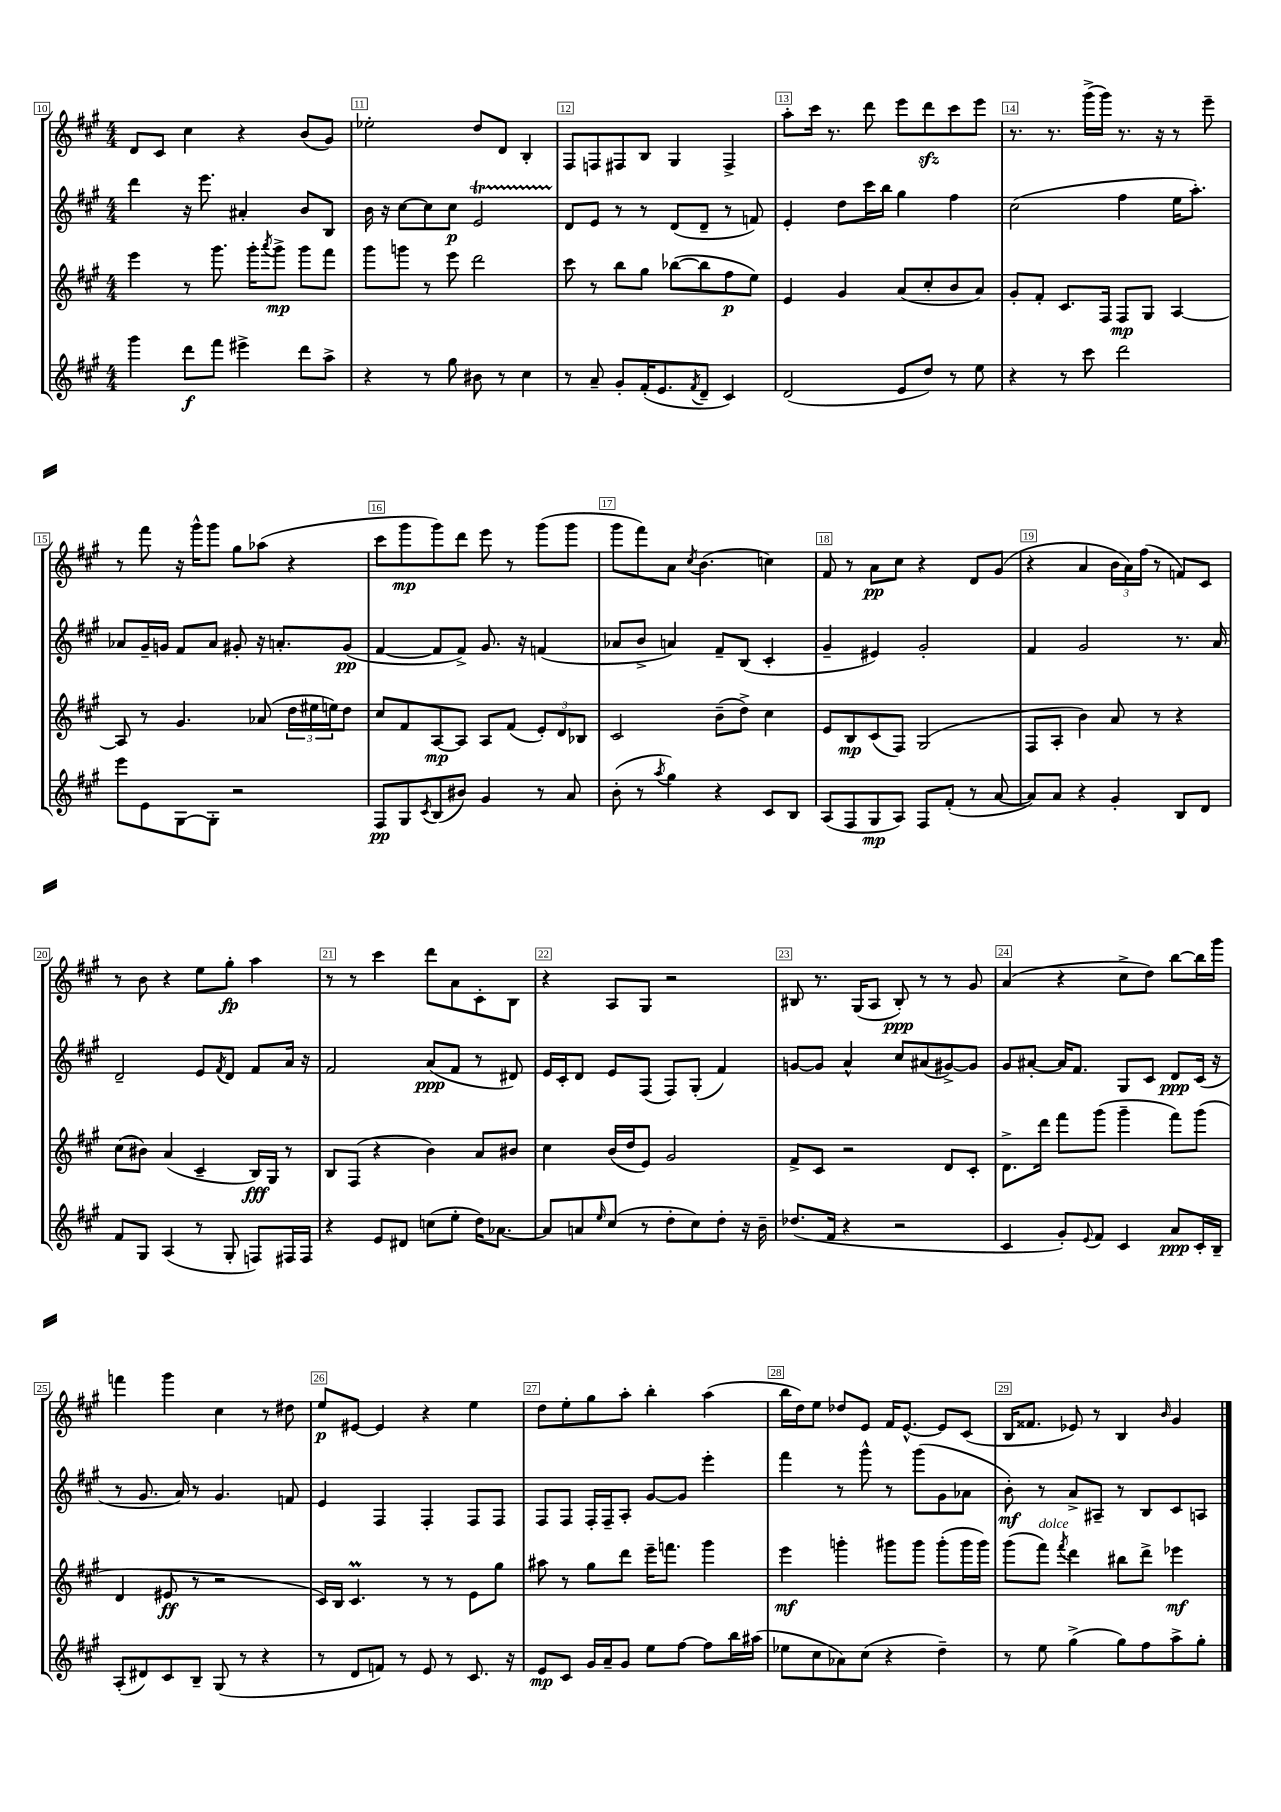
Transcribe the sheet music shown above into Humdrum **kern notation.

**kern	**kern	**kern	**kern
*staff4	*staff3	*staff2	*staff1
*clefG2	*clefG2	*clefG2	*clefG2
*k[f#c#g#]	*k[f#c#g#]	*k[f#c#g#]	*k[f#c#g#]
*M4/4	*M4/4	*M4/4	*M4/4
4ggg#\	4eee\	4ddd\	8d/L
.	.	.	8c#/J
8ddd\L	8r	16r	4cc#\
.	.	8.eee\	.
8fff#\J	8.ggg#\	.	.
4eee#^\	.	4a#'/	4r
.	16ggg#'\LK	.	.
.	8qaaa/	.	.
.	8ggg#^\J	.	.
8ddd\L	8ggg#\L	8b/L	(8b/L
8aa^\J	8fff#\J	8B/J	8g#/J)
=	=	=	=
4r	8ggg#\L	16b\	2ee-'\
.	.	16r	.
.	8ggg\J	[8cc#\L	.
8r	8r	8cc#\]	.
8gg#\	8eee\	8cc#\J	.
8b#\	2ddd\	2e/	8dd/L
8r	.	.	8d/J
4cc#\	.	.	4B'/
=	=	=	=
8r	8ccc#\	8d/L	8F#/L
8a~/	8r	8e/J	8F/
8g#'/L	8bb\L	8r	8F#/
(16f#'/K	8gg#\J	8r	8B/J
8.e/	.	.	.
.	([8bb-\L	(8d/L	4G#/
8qf#/	.	.	.
8d~/J	8bb-\]	8d~/J	.
4c#/)	8ff#\	8r	4F#^/
.	8ee\J)	8f/)	.
=	=	=	=
(2d/	4e/	4e'/	8aa'\L
.	.	.	16ccc#\Jk
.	.	.	8.r
.	4g#/	8dd\L	.
.	.	16ccc#\L	8ddd\
.	.	16bb\JJ	.
8e/L	(8a/L	4gg#\	8eee\L
8dd/J)	8cc#'/	.	8ddd\
8r	8b/	4ff#\	8ccc#\
8ee\	8a/J)	.	8eee\J
=	=	=	=
4r	8g#'/L	(2cc#\	8.r
.	8f#'/J	.	.
.	.	.	8.r
8r	8.c#/L	.	.
8ccc#\	.	.	(16ggg#^\LL
.	16F#/Jk	.	16ggg#\JJ)
2ddd\	8F#/L	4ff#\	8.r
.	8G#/J	.	.
.	.	.	16r
.	[4A/	16ee\LK	8r
.	.	8.aa'\J)	.
.	.	.	8eee~\
=	=	=	=
8eee\L	8A/]	8a-/L	8r
8e\	8r	16g#~/L	8fff#\
.	.	16g/JJ	.
[8G#\	4.g#/	8f#/L	16r
.	.	.	16ggg#^^\LK
8G#'\]J	.	8a-/J	8ggg#\J
2r	.	8g#'/	8gg#\L
.	(8a-/	16r	(8aa-\J
.	.	8.a'/L	.
.	24dd\LL	.	4r
.	24ee#\	.	.
.	24ee\J)	.	.
.	8dd\J	(8g#/J	.
=	=	=	=
8F#/L	8cc#/L	[4f#/	8ccc#\L
8G#/	8f#/	.	8ggg#\
8qc#/	.	.	.
(8B/	[8A/	8f#/]L	8ggg#\)
8b#/J)	8A/]J	8f#^/J)	8ddd\J
4g#/	8A/L	8.g#/	8eee\
.	(8f#/J	.	8r
.	.	16r	.
8r	12e'/L)	(4f/	(8ggg#\L
.	12d/	.	.
8a/	.	.	8ggg#\J
.	12B-/J	.	.
=	=	=	=
(8b'\	2c#/	8a-/L	8ggg#\L
8r	.	8b^/J	8fff#\)
8qaa/	.	.	.
4gg#\)	.	4a/)	8a\J
.	.	.	8qcc#/
.	.	.	(4.b\
4r	(8b~\L	8f#~/L	.
.	8dd^\J)	(8B/J	.
8c#/L	4cc#\	4c#'/	4cc\)
8B/J	.	.	.
=	=	=	=
(8A/L	8e/L	4g#~/	8f#/
8F#/	8B/	.	8r
8G#/	(8c#/	4e#/)	8a\L
8A/J)	8F#/J)	.	8cc#\J
8F#/L	(2G#/	2g#'/	4r
(8f#'/J	.	.	.
8r	.	.	8d/L
[8a/	.	.	(8g#/J
=	=	=	=
8a/]L)	8F#/L	4f#/	4r
8a/J	8A'/J	.	.
4r	4b\)	2g#/	4a/
4g#'/	8a/	.	24b\LL
.	.	.	24a\)
.	.	.	(24ff#\JJ
.	8r	.	8r
8B/L	4r	8.r	8f/L)
8d/J	.	.	8c#/J
.	.	16a/	.
=	=	=	=
8f#/L	(8cc#\L	2d~/	8r
8G#/J	8b#\J)	.	8b\
(4A/	(4a/	.	4r
8r	4c#~/	8e/L	8ee\L
.	.	8qf#/	.
8G#'/	.	8d/J	8gg#'\J
8F/L)	16B/LL)	8f#/L	4aa\
.	16G#/JJ	.	.
16F#/L	8r	16a/Jk	.
16F#/JJ	.	16r	.
=	=	=	=
4r	8B/L	2f#/	8r
.	(8F#/J	.	8r
8e/L	4r	.	4ccc#\
8d#/J	.	.	.
(8cc\L	4b\)	(8a/L	8ddd\L
8ee'\J	.	8f#/J	8a\
16dd\LK)	8a/L	8r	8c#'\
[8.a-\J	.	.	.
.	8b#/J	8d#/)	8B\J
=	=	=	=
8a-/]L	4cc#\	16e/LL	4r
.	.	16c#'/J	.
8a/	.	8d/J	.
16qqee/	.	.	.
(8cc#/J	(16b/LL	8e/L	8A/L
.	16dd/J	.	.
8r	8e/J)	(8F#/J	8G#/J
8dd'\L	2g#/	8F#/L)	2r
8cc#\)	.	(8G#'/J	.
8dd'\J	.	4f#/)	.
16r	.	.	.
16b~\	.	.	.
=	=	=	=
(8.dd-/L	8f#^/L	[8g/L	8B#/
.	8c#/J	8g/]J	8.r
16f#/Jk	.	.	.
4r	2r	4a^^/	.
.	.	.	(16G#/LK
.	.	.	8A/J
2r	.	8cc#/L	8B#'/)
.	.	(8a#/	8r
.	8d/L	[8g#^/)	8r
.	8c#'/J	8g#/]J	8g#/
=	=	=	=
4c#/	8.d^\L	8g#/L	(4a/
.	.	[8a#'/J	.
.	16ddd\Jk	.	.
8g#'/L)	8fff#\L	16a#/]LK	4r
.	.	8.f#/J	.
8qqe/	.	.	.
8f#/J	(8ggg#\J	.	.
4c#/	4ggg#~\	8G#/L	8cc#^\L
.	.	8c#/J	8dd\J)
8a/L	8fff#\L)	8d/L	[8bb\L
16c#'/L	(8ggg#\J	(16c#/Jk	16bb\]L
16B~/JJ	.	16r	16ggg#\JJ
=	=	=	=
(8A'/L	4d/	8r	4fff\
8d#/)	.	8.g#/	.
8c#/	8e#/	.	4ggg#\
.	.	16a/)	.
8B~/J	8r	8r	.
(8G#/	2r	4.g#/	4cc#\
8r	.	.	.
4r	.	.	8r
.	.	8f/	8dd#\
=	=	=	=
8r	16c#/LL)	4e/	8ee/L
.	16B/JJ	.	.
8d/L	4.c#/	.	[8e#/J
8f/J)	.	4F#/	4e#/]
8r	.	.	.
8e/	8r	4F#'/	4r
8r	8r	.	.
8.c#/	8e\L	8F#/L	4ee\
.	8gg#\J	8F#/J	.
16r	.	.	.
=	=	=	=
8e/L	8aa#\	8F#/L	8dd\L
8c#/J	8r	8F#/J	8ee'\
16g#/LL	8gg#\L	16F#'/LL	8gg#\
16a~/J	.	16F#~/J	.
8g#/J	8ddd\J	8A'/J	8aa'\J
8ee\L	16eee~\LK	[8g#/L	4bb'\
.	8.fff\J	.	.
[8ff#\J	.	8g#/]J	.
8ff#\]L	4ggg#\	4eee'\	(4aa\
16bb\L	.	.	.
(16aa#\JJ	.	.	.
=	=	=	=
8ee-\L	4eee\	4fff#\	16bb\LL
.	.	.	16dd\J)
8cc#\	.	.	8ee\J
8a-\)	4ggg'\	8r	8dd-/L
(8cc#\J	.	8ggg#^^\	8e/J
4r	8ggg#\L	8r	16f#/LK
.	.	.	[8.e^^/J
.	8ggg#\J	(8ggg#\L	.
4dd~\)	(8ggg#'\L	8g#\	8e/]L
.	16ggg#\L	8a-\J	(8c#/J
.	16ggg#\JJ)	.	.
=	=	=	=
8r	(8ggg#\L	8b'\)	16B/LK
.	.	.	8.f##/J
8ee\	8fff#\J)	8r	.
.	8qfff#/	.	.
(4gg#^\	4ddd\	8a^/L	8e-/)
.	.	8A#~/J	8r
8gg#\L)	8bb#\L	8r	4B/
8ff#\	8ddd^\J	8B/L	.
.	.	.	16qqb/
8aa^\	4eee-\	8c#/	4g#/
8gg#'\J	.	8A/J	.
==	==	==	==
*-	*-	*-	*-
